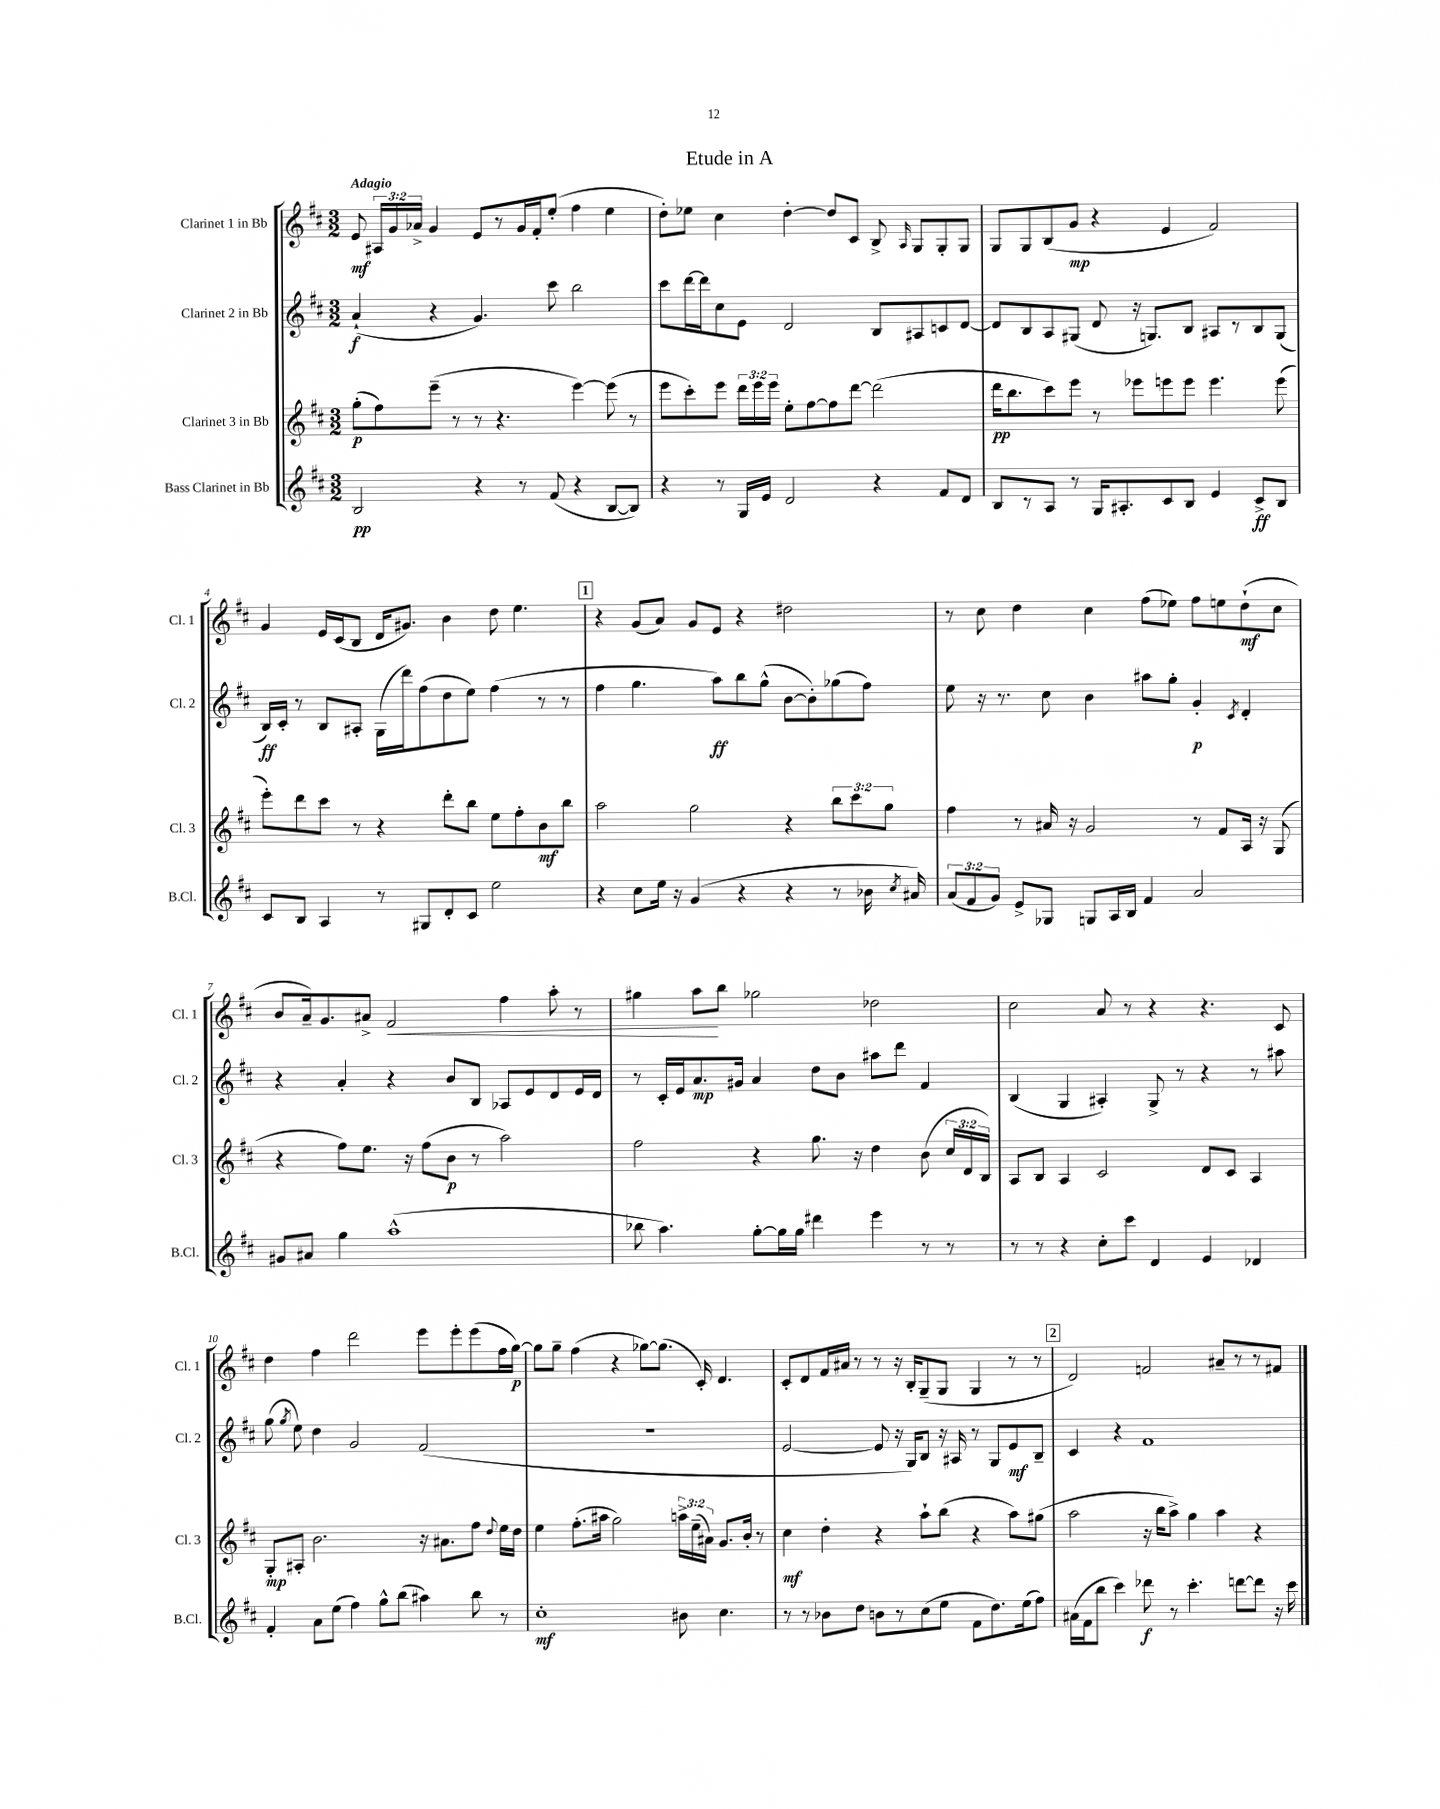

**kern	**dynam	**kern	**dynam	**kern	**dynam	**kern	**dynam
*part4	*part4	*part3	*part3	*part2	*part2	*part1	*part1
*staff4	*staff4	*staff3	*staff3	*staff2	*staff2	*staff1	*staff1
*I"Bass Clarinet in Bb	*	*I"Clarinet 3 in Bb	*	*I"Clarinet 2 in Bb	*	*I"Clarinet 1 in Bb	*
*I'B.Cl.	*	*I'Cl. 3	*	*I'Cl. 2	*	*I'Cl. 1	*
*clefG2	*	*clefG2	*	*clefG2	*	*clefG2	*
*k[f#c#]	*	*k[f#c#]	*	*k[f#c#]	*	*k[f#c#]	*
*M3/2	*	*M3/2	*	*M3/2	*	*M3/2	*
=1	=1	=1	=1	=1	=1	=1	=1
!	!	!	!	!	!	!LO:TX:a:B:t=Adagio	!
2B/	pp	(8gg'\L	p	(4a`/	f	8e/	mf
.	.	8ff#\)	.	.	.	24A#X/LL	.
.	.	.	.	.	.	24g/	.
.	.	.	.	.	.	24a-X^/JJ	.
.	.	(8eee~\J	.	4r	.	4g/	.
.	.	8r	.	.	.	.	.
4r	.	8r	.	4.g/)	.	8e/L	.
.	.	4.r	.	.	.	8r	.
8r	.	.	.	.	.	16g/L	.
.	.	.	.	.	.	16f#'/J	.
(8f#/	.	.	.	8ccc#\	.	(8ee'/J	.
4r	.	[4eee\)	.	2bb\	.	4ff#\	.
[8B/L	.	(8eee\]	.	.	.	4ee\	.
8B/J])	.	8r	.	.	.	.	.
=2	=2	=2	=2	=2	=2	=2	=2
4r	.	8eee\L	.	8ccc#\L	.	8dd'\L)	.
.	.	8ccc#'\)	.	[16ddd\L	.	8ee-X\J	.
.	.	.	.	16ddd\J]	.	.	.
8r	.	8eee\J	.	8cc#\	.	4cc#\	.
16G/LL	.	24ddd\LL	.	8e\J	.	.	.
.	.	24eee\	.	.	.	.	.
16e/JJ	.	.	.	.	.	.	.
.	.	24eee\JJ	.	.	.	.	.
2d/	.	8ee'\L	.	2d/	.	[4dd'\	.
.	.	[8ff#\	.	.	.	.	.
.	.	8ff#\]	.	.	.	8dd/L]	.
.	.	[8ddd\J	.	.	.	8c#/J	.
4r	.	(2ddd\]	.	8B/L	.	8B^/	.
.	.	.	.	.	.	16qqA/	.
.	.	.	.	8A#X/	.	8G/L	.
8f#/L	.	.	.	8cn/	.	8G'/	.
8d/J	.	.	.	[8d/J	.	8G/J	.
=3	=3	=3	=3	=3	=3	=3	=3
8B/L	.	16ddd\KL	pp	8d/L]	.	8G/L	.
.	.	8.bb\	.	.	.	.	.
8r	.	.	.	8B/	.	8G/	.
8A/J	.	8ccc#\)	.	8A/	.	(8B/	.
8r	.	8eee\J	.	(8G#X/J	.	8g/J	mp
16G/KL	.	8r	.	8d/	.	4r	.
8.A#X'/	.	.	.	.	.	.	.
.	.	8eee-X\L	.	16r	.	.	.
.	.	.	.	8.Gn/L)	.	.	.
8c#/	.	8eeen\	.	.	.	4e/	.
8B/J	.	8eee\J	.	8B/J	.	.	.
4e/	.	4.eee\	.	8A#X/L	.	2f#/)	.
.	.	.	.	8r	.	.	.
8c#^/L	ff	.	.	8B/	.	.	.
8B/J	.	(8eee\	.	(8G/J	.	.	.
!!LO:LB:g=z
=4	=4	=4	=4	=4	=4	=4	=4
8c#/L	.	8eee'\L)	.	16B/LL)	ff	4g/	.
.	.	.	.	16c#'/JJ	.	.	.
8B/J	.	8ddd\	.	8r	.	.	.
4A/	.	8ccc#\J	.	8B/L	.	16e/LL	.
.	.	.	.	.	.	(16c#/J	.
.	.	8r	.	8A#X'/J	.	8B/J	.
8r	.	4r	.	(16G\LL	.	16d/KL	.
.	.	.	.	16ddd\J)	.	8.g#X/J)	.
8G#X/L	.	.	.	(8ff#\	.	.	.
8d'/	.	8ddd'\L	.	8dd\	.	4b\	.
8c#/J	.	8bb\J	.	8ee\J)	.	.	.
2ee\	.	8ee\L	.	(4ff#\	.	8dd\	.
.	.	8ff#'\	.	.	.	4.ee\	.
.	.	8b\	mf	8r	.	.	.
.	.	8bb\J	.	8r	.	.	.
!!LO:REH:place=s1:t=1
=5	=5	=5	=5	=5	=5	=5	=5
4r	.	2aa\	.	4ff#\	.	4r	.
8cc#\L	.	.	.	4.gg\	.	(8g/L	.
16ee\Jk	.	.	.	.	.	8a/J)	.
16r	.	.	.	.	.	.	.
(4g/	.	2gg\	.	.	.	8g/L	.
.	.	.	.	8aa\L)	ff	8e/J	.
4r	.	.	.	8bb\	.	4r	.
.	.	.	.	(8gg^^\J	.	.	.
4r	.	4r	.	[8b\L	.	2dd#X\	.
.	.	.	.	8b'\])	.	.	.
8r	.	12bb\L	.	(8gg-X\	.	.	.
.	.	12ccc#\	.	.	.	.	.
16b-X\	.	.	.	8ff#\J)	.	.	.
.	.	12gg\J	.	.	.	.	.
8qcc#/	.	.	.	.	.	.	.
16a#X/)	.	.	.	.	.	.	.
=6	=6	=6	=6	=6	=6	=6	=6
(12a/L	.	4ff#\	.	8ee\	.	8r	.
12f#/	.	.	.	.	.	.	.
.	.	.	.	16r	.	8cc#\	.
12g/J)	.	.	.	.	.	.	.
.	.	.	.	8.r	.	.	.
8e^/L	.	8r	.	.	.	4dd\	.
8G-X/J	.	16a#X/	.	8cc#\	.	.	.
.	.	16r	.	.	.	.	.
8Gn/L	.	2g/	.	4b\	.	4cc#\	.
16A/L	.	.	.	.	.	.	.
16B/JJ	.	.	.	.	.	.	.
4f#/	.	.	.	8aa#X\L	.	(8ff#\L	.
.	.	.	.	8gg'\J	.	8ee-X\J)	.
2a/	.	8r	.	4g'/	p	8ff#\L	.
.	.	8f#/L	.	.	.	8een\	.
.	.	.	.	8qc#/	.	.	.
.	.	16A/Jk	.	4d'/	.	(8dd`\	mf
.	.	16r	.	.	.	.	.
.	.	(8G/	.	.	.	8cc#\J	.
!!LO:LB:g=z
=7	=7	=7	=7	=7	=7	=7	=7
8g#X/L	.	4r	.	4r	.	8b/L	.
8a#X/J	.	.	.	.	.	16a~/k)	.
.	.	.	.	.	.	8.g/	.
4gg\	.	8ff#\L)	.	4a'/	.	.	.
.	.	8.ee\J	.	.	.	8a#X^/J	.
!	!	!	!	!	!	!	!LO:HP:b
(1aa^^	.	.	.	4r	.	2f#/	<
.	.	16r	.	.	.	.	.
.	.	(8ff#\L	.	.	.	.	.
.	.	8b\J	p	8b/L	.	.	.
.	.	8r	.	8B/J	.	.	.
.	.	2aa\)	.	8A-X/L	.	4ff#\	.
.	.	.	.	8e/	.	.	.
.	.	.	.	8d/	.	8aa'\	.
.	.	.	.	16e/L	.	8r	.
.	.	.	.	16d/JJ	.	.	.
=8	=8	=8	=8	=8	=8	=8	=8
8bb-X\	.	2ff#\	.	8r	.	4gg#X\	.
4.aa\)	.	.	.	16c#'/LL	.	.	.
.	.	.	.	16e/J	.	.	.
.	.	.	.	8.a/	mp	8aa\L	.
.	.	.	.	.	.	8bb\J	[
.	.	.	.	16g#X/Jk	.	.	.
[8gg'\L	.	4r	.	4a/	.	2gg-X\	.
16gg\L]	.	.	.	.	.	.	.
16gg\JJ	.	.	.	.	.	.	.
4ddd#X\	.	8.gg\	.	8dd\L	.	.	.
.	.	.	.	8b\J	.	.	.
.	.	16r	.	.	.	.	.
4eee\	.	4dd\	.	8aa#X\L	.	2dd-X\	.
.	.	.	.	8ddd\J	.	.	.
8r	.	(8b\	.	4f#/	.	.	.
8r	.	24cc#/LL	.	.	.	.	.
.	.	24d/	.	.	.	.	.
.	.	24B/JJ)	.	.	.	.	.
=9	=9	=9	=9	=9	=9	=9	=9
8r	.	8A/L	.	(4B/	.	2cc#\	.
8r	.	8B/J	.	.	.	.	.
4r	.	4A/	.	4G/	.	.	.
8cc#'\L	.	2c#/	.	4A#X'/)	.	8a/	.
8ccc#\J	.	.	.	.	.	8r	.
4d/	.	.	.	8G^/	.	4r	.
.	.	.	.	8r	.	.	.
4e/	.	8d/L	.	4r	.	4.r	.
.	.	8c#/J	.	.	.	.	.
4d-X/	.	4A/	.	8r	.	.	.
.	.	.	.	8aa#X\	.	8c#/	.
!!LO:LB:g=z
=10	=10	=10	=10	=10	=10	=10	=10
4f#'/	.	8G'/L	mp	(8gg\	.	4dd\	.
.	.	.	.	8qgg/	.	.	.
.	.	8A#X'/J	.	8ee\)	.	.	.
8a\L	.	2.b\	.	4dd\	.	4ff#\	.
(8ee\J	.	.	.	.	.	.	.
4ff#\)	.	.	.	2g/	.	2ddd\	.
8gg^^\L	.	.	.	.	.	.	.
(8bb\J	.	.	.	.	.	.	.
4aa#X\)	.	16r	.	(2f#/	.	8eee\L	.
.	.	8.a#X\L	.	.	.	.	.
.	.	.	.	.	.	8eee'\	.
8bb\	.	8ff#\J	.	.	.	(8eee\	.
.	.	8qqdd/	.	.	.	.	.
8r	.	16ee\LL	.	.	.	16ff#\L	.
.	.	16dd\JJ	.	.	.	[16gg\JJ)	p
=11	=11	=11	=11	=11	=11	=11	=11
1cc#'	mf	4ee\	.	1.r	.	8gg\L]	.
.	.	.	.	.	.	8gg~\J	.
.	.	(8.ff#'\L	.	.	.	(4ff#\	.
.	.	16aa#X\Jk	.	.	.	.	.
.	.	2gg\)	.	.	.	4r	.
.	.	.	.	.	.	[8gg-X\L)	.
.	.	.	.	.	.	(8.gg-\J]	.
8b#X\	.	24aan^\LL	.	.	.	.	.
.	.	(24ee~\	.	.	.	.	.
.	.	.	.	.	.	16c#'/)	.
.	.	24a#X\JJ)	.	.	.	.	.
4.cc#\	.	8.g/L	.	.	.	4.d/	.
.	.	16b'/Jk	.	.	.	.	.
.	.	8r	.	.	.	.	.
=12	=12	=12	=12	=12	=12	=12	=12
8r	.	4cc#\	mf	[2e/	.	8c#'/L	.
8r	.	.	.	.	.	8d/	.
8b-X\L	.	4dd'\	.	.	.	16f#/L	.
.	.	.	.	.	.	16a#X/JJ	.
8dd\J	.	.	.	.	.	8r	.
8bn\L	.	4r	.	8e/]	.	8r	.
8r	.	.	.	16r	.	16r	.
.	.	.	.	16G/KL)	.	16B'/KL	.
(8cc#\	.	8aa`\L	.	8B/J	.	(8G~/	.
8ee\J	.	(8bb\J	.	16r	.	8G/J	.
.	.	.	.	16A#X/	.	.	.
8f#\L	.	4r	.	8r	.	4G/	.
8.dd\)	.	.	.	8G/L	.	.	.
.	.	8aa\L)	.	8e/	mf	8r	.
(16ee\k	.	.	.	.	.	.	.
8ff#\J)	.	(8gg#X\J	.	8B~/J	.	8r	.
!!LO:REH:place=s1:t=2
=13	=13	=13	=13	=13	=13	=13	=13
(16a#X\LL	.	2aa\	.	4c#/	.	2d/)	.
16f#\J	.	.	.	.	.	.	.
8bb\J	.	.	.	.	.	.	.
4ccc#\)	.	.	.	4r	.	.	.
8ddd-X\	f	16r	.	1f#	.	2fn/	.
.	.	16bb\KL	.	.	.	.	.
8r	.	8aa^\J)	.	.	.	.	.
4.ccc#'\	.	4gg\	.	.	.	.	.
.	.	4aa\	.	.	.	8a#X~/L	.
[8dddn\L	.	.	.	.	.	8r	.
8ddd\J]	.	4r	.	.	.	8r	.
16r	.	.	.	.	.	8f#X/J	.
16ccc#\	.	.	.	.	.	.	.
==	==	==	==	==	==	==	==
*-	*-	*-	*-	*-	*-	*-	*-
